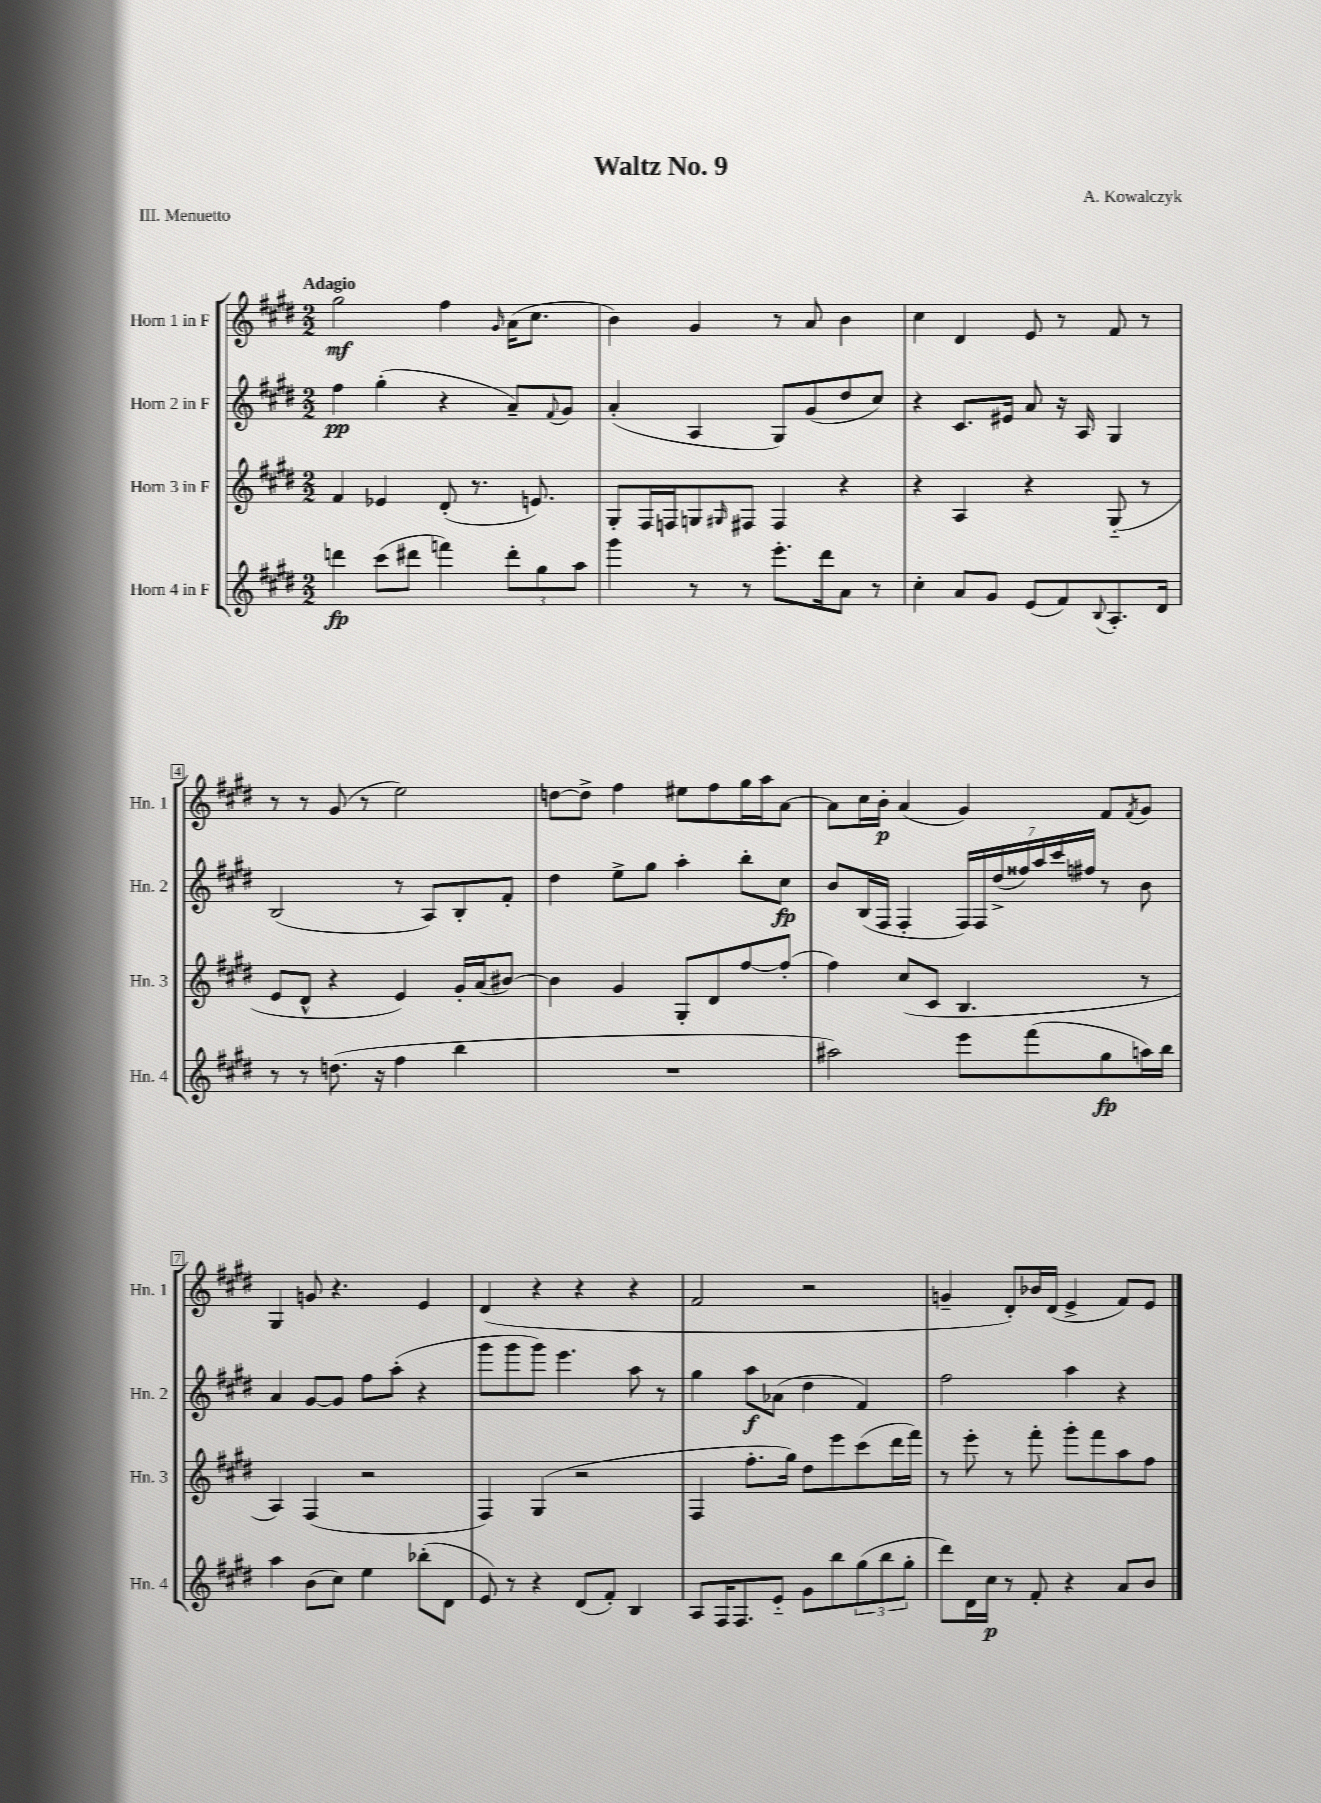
\header { title = "Waltz No. 9" composer = "A. Kowalczyk" piece = "III. Menuetto" }
<<
\new StaffGroup <<
\new Staff = "s0" \with { instrumentName = "Horn 1 in F" shortInstrumentName = "Hn. 1" } {
    \clef treble \key e \major \numericTimeSignature \time 2/2 \tempo "Adagio"
    gis''2\mf fis''4 \grace { gis'16 } a'16( cis''8. |
    b'4) gis'4 r8 a'8 b'4 |
    cis''4 dis'4 e'8 r8 fis'8 r8 |
    r8 r8 gis'8( r8 e''2) |
    d''8~ d''8-> fis''4 eis''8 fis''8 gis''16 a''16 a'8~ |
    a'8 cis''16 b'16-.\p a'4( gis'4) fis'8 \acciaccatura { fis'8 } gis'8 |
    gis4 g'8 r4. e'4 |
    dis'4( r4 r4 r4 |
    fis'2 r2 |
    g'4-- dis'8-.) bes'16 dis'16( e'4-> fis'8) e'8 \bar "|." |
}
\new Staff = "s1" \with { instrumentName = "Horn 2 in F" shortInstrumentName = "Hn. 2" } {
    \clef treble \key e \major \numericTimeSignature \time 2/2
    fis''4\pp gis''4-.( r4 a'8--) \appoggiatura { fis'8 } gis'8 |
    a'4-.( a4 gis8) gis'8( dis''8 cis''8) |
    r4 cis'8. eis'16 a'8 r16 a16 gis4 |
    b2( r8 a8) b8-. fis'8-. |
    dis''4 e''8-> gis''8 a''4-. b''8-. cis''8\fp |
    b'8 b16( fis16 fis4-. \tuplet 7/4 { fis16) fis16 dis''16->( fisis''16) a''16 cis'''16 fis''16 } r8 b'8 |
    a'4 gis'8~ gis'8 fis''8 a''8-.( r4 |
    gis'''8 gis'''8 gis'''8) e'''4. a''8 r8 |
    gis''4 a''8\f aes'8( dis''4 fis'4) |
    fis''2 a''4 r4 \bar "|." |
}
\new Staff = "s2" \with { instrumentName = "Horn 3 in F" shortInstrumentName = "Hn. 3" } {
    \clef treble \key e \major \numericTimeSignature \time 2/2
    fis'4 ees'4 dis'8-.( r8. e'8.) |
    gis8-. fis16 f16 g8 \grace { gis16 } fis8 fis4 r4 |
    r4 a4 r4 gis8-_( r8 |
    e'8 dis'8-^ r4 e'4) gis'16-. a'16( bis'8~) |
    bis'4 gis'4 gis8-. dis'8 fis''8~ fis''8-.( |
    fis''4) cis''8( cis'8 b4. r8 |
    a4) fis4( r2 |
    fis4) gis4( r2 |
    fis4 fis''8.-. gis''16) dis''8 e'''8 cis'''8( dis'''16 fis'''16) |
    r8 e'''8-. r8 fis'''8-. gis'''8-. fis'''8 a''8 fis''8 \bar "|." |
}
\new Staff = "s3" \with { instrumentName = "Horn 4 in F" shortInstrumentName = "Hn. 4" } {
    \clef treble \key e \major \numericTimeSignature \time 2/2
    d'''4\fp cis'''8( dis'''8 f'''4) \tuplet 3/2 { dis'''8-. gis''8 a''8 } |
    gis'''4 r8 r8 e'''8.-. dis'''16 a'8 r8 |
    cis''4-. a'8 gis'8 e'8( fis'8) \appoggiatura { b8 } a8.-. dis'16 |
    r8 r8 d''8.( r16 fis''4 b''4 |
    R1 |
    ais''2) e'''8 fis'''8( gis''8\fp a''16) b''16 |
    a''4 b'8( cis''8) e''4 bes''8-.( dis'8 |
    e'8) r8 r4 dis'8( fis'8-.) b4 |
    a8 fis16 fis8. e'8-_ gis'8 b''8 \tuplet 3/2 { gis''8( b''8 gis''8-. } |
    dis'''8) dis'16 cis''16\p r8 fis'8-. r4 a'8 b'8 \bar "|." |
}
>>
>>
\layout { \context { \Score \override BarNumber.stencil = #(make-stencil-boxer 0.1 0.3 ly:text-interface::print) } }
